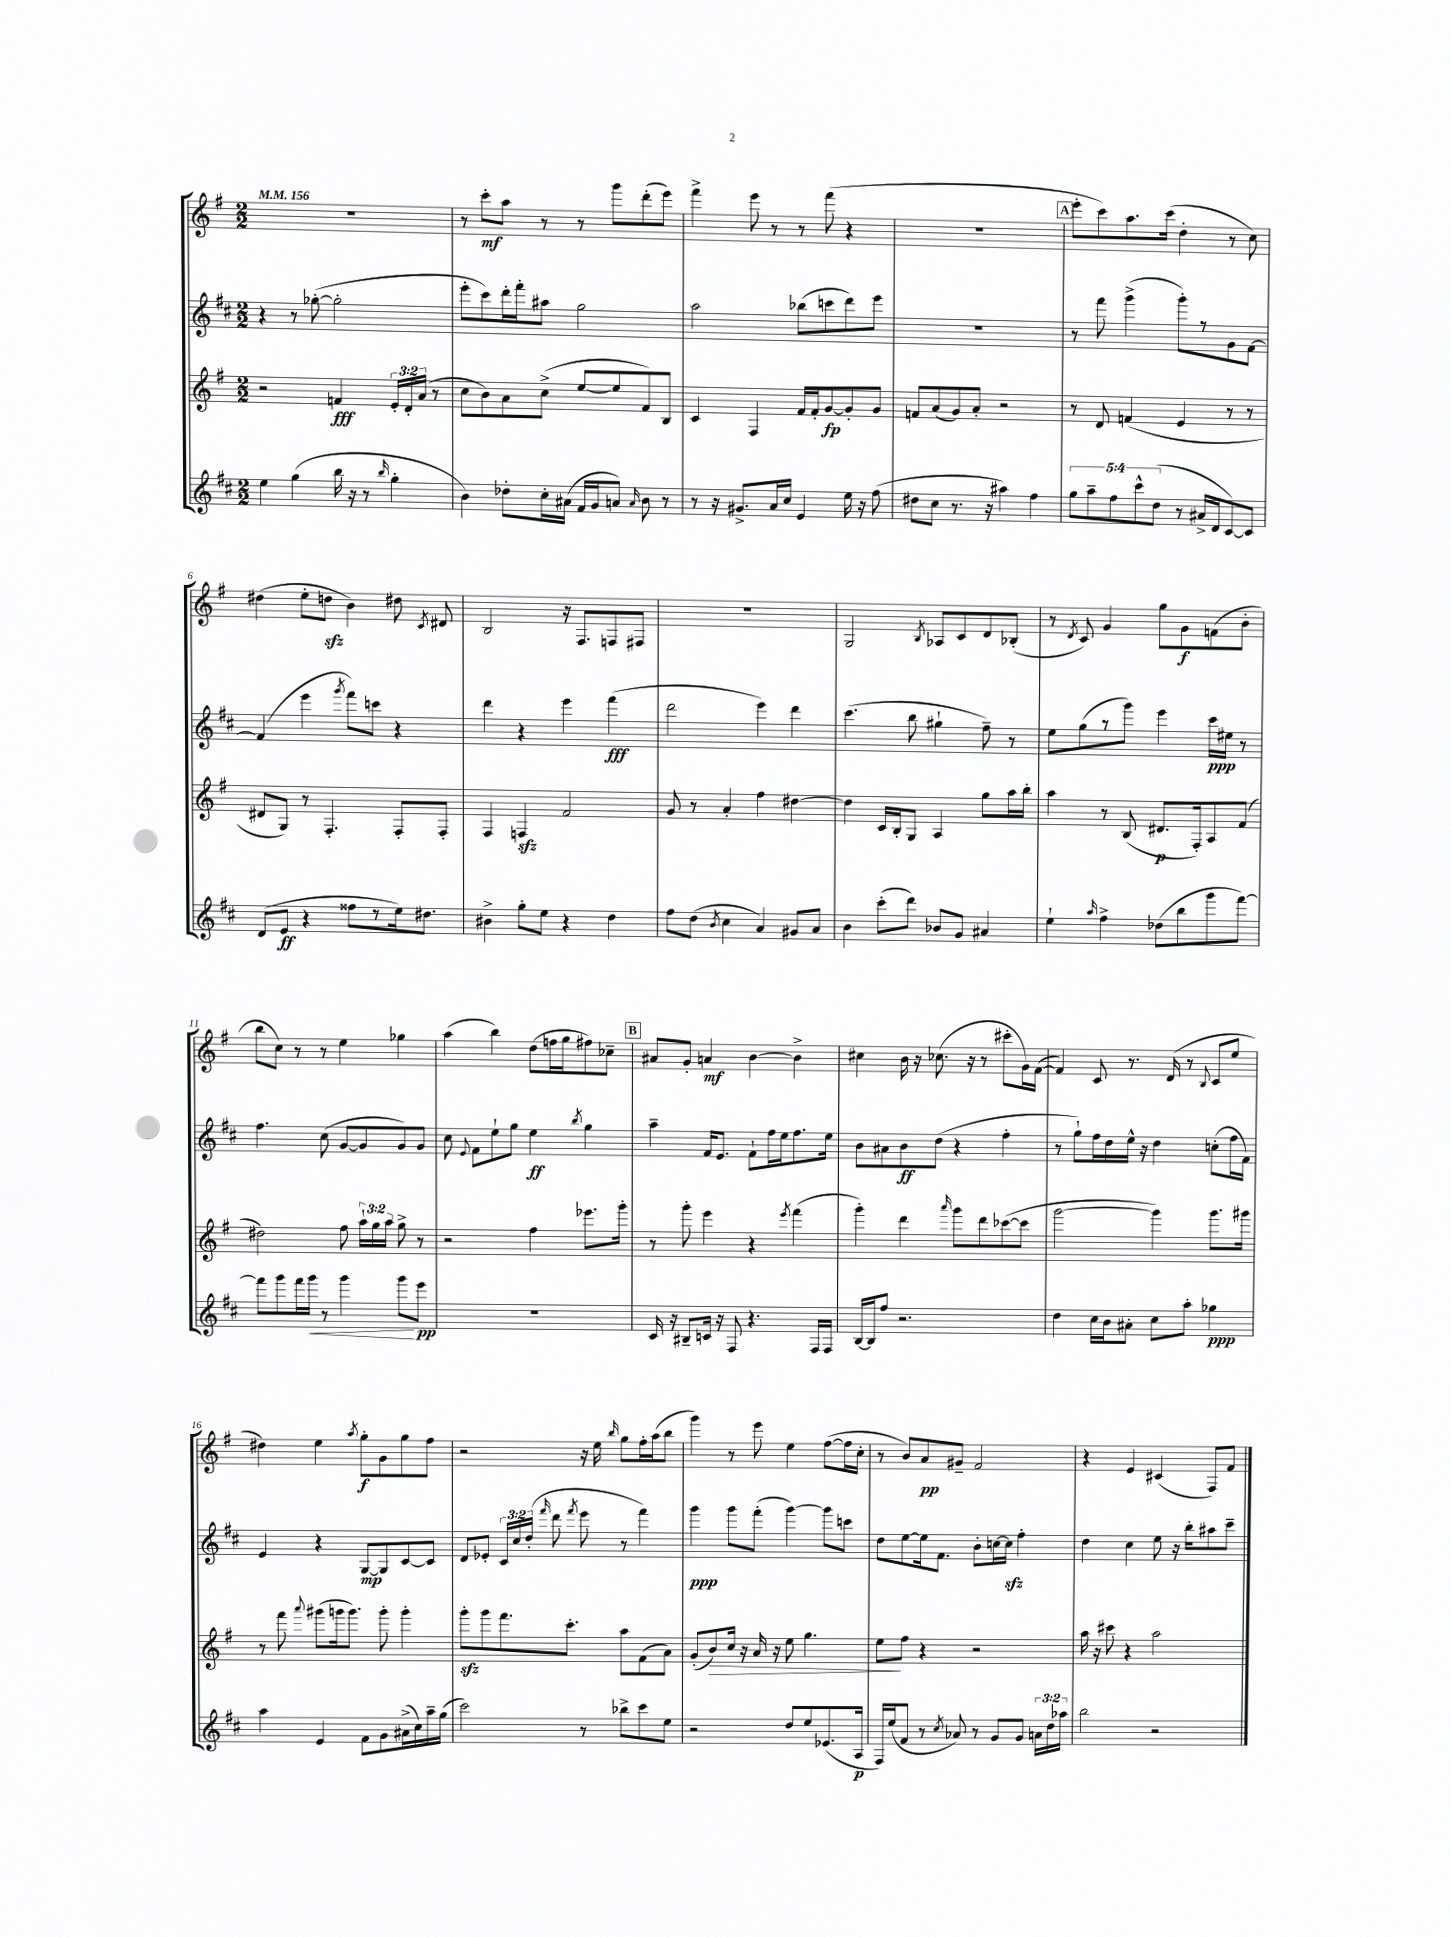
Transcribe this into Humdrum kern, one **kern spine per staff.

**kern	**dynam	**kern	**dynam	**kern	**dynam	**kern	**dynam
*part4	*part4	*part3	*part3	*part2	*part2	*part1	*part1
*staff4	*staff4	*staff3	*staff3	*staff2	*staff2	*staff1	*staff1
*clefG2	*	*clefG2	*	*clefG2	*	*clefG2	*
*k[f#c#]	*	*k[f#]	*	*k[f#c#]	*	*k[f#]	*
*M2/2	*	*M2/2	*	*M2/2	*	*M2/2	*
*MM156	*	*MM156	*	*MM156	*	*MM156	*
=1	=1	=1	=1	=1	=1	=1	=1
4ee\	.	2r	.	4r	.	1r	.
(4gg\	.	.	.	8r	.	.	.
.	.	.	.	([8gg-X'\	.	.	.
16bb\	.	4fn/	fff	2gg-'\]	.	.	.
16r	.	.	.	.	.	.	.
8r	.	.	.	.	.	.	.
16qqbb/	.	.	.	.	.	.	.
4gg'\	.	24e'/LL	.	.	.	.	.
.	.	24d'/	.	.	.	.	.
.	.	(24a/JJ	.	.	.	.	.
.	.	8r	.	.	.	.	.
=2	=2	=2	=2	=2	=2	=2	=2
4b\)	.	8cc\L	.	8eee'\L	.	8r	.
.	.	8b\)	.	8ccc#\)	.	8ccc'\L	mf
8dd-X'\L	.	8a\	.	16ddd'\L	.	8aa\J	.
.	.	.	.	16fff#'\J	.	.	.
16cc#'\L	.	(8cc^\J	.	8aa#X\J	.	8r	.
(16a#X\JJ	.	.	.	.	.	.	.
16f#/LL	.	[8ee/L	.	2gg\	.	8r	.
16g/J	.	.	.	.	.	.	.
8an/J)	.	8ee/]	.	.	.	8ggg\L	.
16qqa/	.	.	.	.	.	.	.
8b\	.	8f#/)	.	.	.	(8ddd'\	.
8r	.	8B/J	.	.	.	8eee\J)	.
=3	=3	=3	=3	=3	=3	=3	=3
8r	.	4c/	.	2aa\	.	4fff#^\	.
16r	.	.	.	.	.	.	.
8.g#X^/L	.	.	.	.	.	.	.
.	.	4F#/	.	.	.	8eee\	.
16a/L	.	.	.	.	.	8r	.
16cc#/JJ	.	.	.	.	.	.	.
4e/	.	16f#/LL	.	(8bb-X\L	.	8r	.
.	.	16f#'/J	.	.	.	.	.
.	.	[8g/	fp	8cccn\	.	(8fff#\	.
16ee\	.	8g'/]	.	8ddd\)	.	4r	.
16r	.	.	.	.	.	.	.
(8ff#\	.	8g/J	.	8eee\J	.	.	.
=4	=4	=4	=4	=4	=4	=4	=4
8dd#X\L	.	8fn/L	.	1r	.	1r	.
8cc#\J	.	(8a/	.	.	.	.	.
8.r	.	8g/)	.	.	.	.	.
.	.	8a'/J	.	.	.	.	.
16r	.	.	.	.	.	.	.
4aa#X\)	.	2r	.	.	.	.	.
4ff#\	.	.	.	.	.	.	.
!!LO:REH:place=s1:t=A
=5	=5	=5	=5	=5	=5	=5	=5
10gg\L	.	8r	.	8r	.	8eee'\L	.
10aa~\	.	.	.	.	.	.	.
.	.	8d/	.	8fff#\	.	8ccc\)	.
10ff#\	.	.	.	.	.	.	.
.	.	(4fn/	.	(4ggg^\	.	8.aa\	.
10ccc#^^\	.	.	.	.	.	.	.
(10dd\J	.	.	.	.	.	.	.
.	.	.	.	.	.	(16ccc\Jk	.
8r	.	4e/	.	8ggg'\L)	.	4dd'\	.
16a#X^/LL	.	.	.	8r	.	.	.
16d/J	.	.	.	.	.	.	.
[8c#/)	.	8r	.	8g\	.	8r	.
8c#/J]	.	8r	.	[8f#\J	.	8cc\)	.
!!LO:LB:g=z
=6	=6	=6	=6	=6	=6	=6	=6
(8d/L	.	8d#X/L	.	(4f#/]	.	(4dd#X\	.
8e/J	ff	8G/J)	.	.	.	.	.
4r	.	8r	.	4eee\	.	8ee'\L	.
.	.	4.F#'/	.	.	.	8ddnzz\J	.
.	.	.	.	8qggg/	.	.	.
8ff##X\L	.	.	.	8fff#\L)	.	4b\)	.
8r	.	.	.	8cccn\J	.	.	.
16ee\k)	.	8F#'/L	.	4r	.	8dd#X\	.
8.dd#X\J	.	.	.	.	.	.	.
.	.	.	.	.	.	8qc/	.
.	.	8F#'/J	.	.	.	8d#X/	.
=7	=7	=7	=7	=7	=7	=7	=7
4b#X^\	.	4F#/	.	4ddd\	.	2B/	.
8gg'\L	.	4Fnzz/	.	4r	.	.	.
8ee\J	.	.	.	.	.	.	.
4r	.	2f#/	.	4eee\	.	16r	.
.	.	.	.	.	.	8.F#/L	.
4dd\	.	.	.	(4fff#\	fff	8Fn/	.
.	.	.	.	.	.	8F#X/J	.
=8	=8	=8	=8	=8	=8	=8	=8
8ff#\L	.	8g/	.	2ddd\	.	1r	.
(8dd\J	.	8r	.	.	.	.	.
8qb/	.	.	.	.	.	.	.
4cc#\	.	4a'/	.	.	.	.	.
4a/)	.	4ff#\	.	4eee\)	.	.	.
8g#X/L	.	[4dd#X\	.	4ddd\	.	.	.
8a/J	.	.	.	.	.	.	.
=9	=9	=9	=9	=9	=9	=9	=9
4b\	.	4dd#\]	.	(4.ccc#\	.	2G/	.
(8ccc#'\L	.	16c/LL	.	.	.	.	.
.	.	16B'/J	.	.	.	.	.
8ddd\J)	.	8G/J	.	8bb\	.	.	.
.	.	.	.	.	.	8qB/	.
8b-X/L	.	4A/	.	4gg#X`\	.	8A-X/L	.
8g/J	.	.	.	.	.	8c/	.
4a#X/	.	8gg\L	.	8ff#~\)	.	8d/	.
.	.	16aa\L	.	8r	.	(8B-X'/J	.
.	.	16bb'\JJ	.	.	.	.	.
=10	=10	=10	=10	=10	=10	=10	=10
4ee`\	.	4aa\	.	8ee\L	.	8r	.
.	.	.	.	.	.	8qd/	.
.	.	.	.	(8gg\	.	8c/)	.
16qqaa/	.	.	.	.	.	.	.
4ff#^\	.	8r	.	8r	.	4g/	.
.	.	(8B/	.	8ggg\J)	.	.	.
(8dd-X\L	.	8.d#X/L	p	4eee\	.	8gg\L	.
8bb\	.	.	.	.	.	8g\	f
.	.	16F#'/k)	.	.	.	.	.
8ggg\	.	8A/	.	16ccc#\LL	ppp	(8fn\	.
.	.	.	.	16ee#X\JJ	.	.	.
[8fff#\J)	.	(8f#/J	.	8r	.	8b'\J	.
!!LO:LB:g=z
=11	=11	=11	=11	=11	=11	=11	=11
8fff#\L]	.	2dd#X\)	.	4.ff#\	.	8bb\L	.
8ggg\	.	.	.	.	.	8cc\J)	.
16fff#\L	.	.	.	.	.	8r	.
!	!LO:HP:b	!	!	!	!	!	!
16ggg\JJ	<	.	.	.	.	.	.
8r	.	.	.	(8cc#\	.	8r	.
4ggg\	.	8ff#\	.	[8g/L	.	4ee\	.
.	.	24aa`\LL	.	8g/]	.	.	.
.	.	24gg\	.	.	.	.	.
.	.	24aa\JJ	.	.	.	.	.
8ggg\L	.	8gg^\	.	8g/)	.	4gg-X\	.
8eee\J	[ pp	8r	.	8g/J	.	.	.
=12	=12	=12	=12	=12	=12	=12	=12
1r	.	2r	.	8cc#\	.	(4aa\	.
.	.	.	.	8qqe/	.	.	.
.	.	.	.	8f#\L	.	.	.
.	.	.	.	8ee`\	.	4bb\)	.
.	.	.	.	8gg\J	.	.	.
.	.	4ff#\	.	4ee\	ff	(8dd\L	.
.	.	.	.	.	.	16ffn\L	.
.	.	.	.	.	.	16gg\J	.
.	.	.	.	8qbb/	.	.	.
.	.	8.eee-X\L	.	4gg\	.	8ff#X\)	.
.	.	.	.	.	.	8cc-X~\J	.
.	.	16ggg'\Jk	.	.	.	.	.
!!LO:REH:place=s1:t=B
=13	=13	=13	=13	=13	=13	=13	=13
16c#/	.	8r	.	4aa~\	.	8a#X/L	.
16r	.	.	.	.	.	.	.
8B#X~/L	.	8ggg'\	.	.	.	8g'/J	.
16cn/Jk	.	4eee\	.	16f#/KL	.	4an/	mf
16r	.	.	.	8.e/J	.	.	.
8F#/	.	.	.	.	.	.	.
4.r	.	4r	.	8f#`\L	.	[4b\	.
.	.	.	.	16ff#\L	.	.	.
.	.	.	.	16ee\J	.	.	.
.	.	8qeee/	.	.	.	.	.
.	.	(4fff#\	.	8.ff#\	.	4b^\]	.
16F#/LL	.	.	.	.	.	.	.
16F#/JJ	.	.	.	16ee\Jk	.	.	.
=14	=14	=14	=14	=14	=14	=14	=14
[16B/LL	.	4ggg'\)	.	8b\L	.	4cc#X\	.
16B/J]	.	.	.	.	.	.	.
8ff#/J	.	.	.	8a#X\	.	.	.
2.r	.	4ddd\	.	8b\	ff	16b\	.
.	.	.	.	.	.	16r	.
.	.	.	.	(8dd\J	.	(8.cc-X\	.
.	.	16qqaaa/	.	.	.	.	.
.	.	8ggg\L	.	4r	.	.	.
.	.	.	.	.	.	16r	.
.	.	8ddd\	.	.	.	8r	.
.	.	([8ccc-X\	.	4ff#'\	.	8ccc#X'\L	.
.	.	8ccc-\J]	.	.	.	16g\L)	.
.	.	.	.	.	.	([16f#\JJ	.
=15	=15	=15	=15	=15	=15	=15	=15
4dd\	.	[2ggg\	.	8r	.	4f#/])	.
.	.	.	.	8gg`\L)	.	.	.
16cc#\LL	.	.	.	16ff#\L	.	8c/	.
16b\J	.	.	.	16dd\	.	.	.
8a#X'\J	.	.	.	16ee^^\JJ	.	8.r	.
.	.	.	.	16r	.	.	.
8cc#\L	.	4ggg\])	.	4dd\	.	.	.
.	.	.	.	.	.	(16d/	.
8aa'\J	.	.	.	.	.	8r	.
.	.	.	.	.	.	8qqB/	.
4gg-X\	ppp	8.ggg\L	.	(8ccn'\L	.	8c/L	.
.	.	.	.	16ff#\L	.	8ee/J	.
.	.	16ggg#X\Jk	.	16f#\JJ)	.	.	.
!!LO:LB:g=z
=16	=16	=16	=16	=16	=16	=16	=16
4aa\	.	8r	.	4e/	.	4dd#X\)	.
.	.	8fff#\	.	.	.	.	.
.	.	8qqaaa/	.	.	.	.	.
4e/	.	(8ggg#X\L	.	4r	.	4ee\	.
.	.	16gggn\k	.	.	.	.	.
.	.	8.ggg\J)	.	.	.	.	.
.	.	.	.	.	.	8qaa/	.
8f#\L	.	.	.	[8G/L	mp	8gg'\L	f
8g\	.	8ggg'\	.	8G/]	.	8g\	.
(16a#X^\L	.	4ggg'\	.	[8c#/	.	8gg\	.
16cc#\)	.	.	.	.	.	.	.
16aa~\	.	.	.	8c#/J]	.	8ff#\J	.
(16gg\JJ	.	.	.	.	.	.	.
=17	=17	=17	=17	=17	=17	=17	=17
2ccc#\)	.	8gggzz'\L	.	8d/L	.	2r	.
.	.	8ggg\	.	8e-X'/J	.	.	.
.	.	8.fff#\	.	24c#/LL	.	.	.
.	.	.	.	24cc#/	.	.	.
.	.	.	.	(24dd'/JJ	.	.	.
.	.	.	.	16qqfff#/	.	.	.
.	.	.	.	8ddd\	.	.	.
.	.	8.ccc'\J	.	.	.	.	.
.	.	.	.	8qfff#/	.	.	.
8r	.	.	.	8eee\	.	16r	.
.	.	.	.	.	.	16ee\	.
.	.	.	.	.	.	16qqbb/	.
8bb-X^\L	.	8aa\L	.	8r	.	8gg\L	.
8ccc#\	.	(8f#\	.	4fff#\)	.	16ff#'\L	.
.	.	.	.	.	.	(16aa\J	.
8ee\J	.	8a\J)	.	.	.	8bb\J	.
=18	=18	=18	=18	=18	=18	=18	=18
2r	.	(8g'/L	.	4ggg\	ppp	4ggg\)	.
!	!	!	!LO:HP:b	!	!	!	!
.	.	8b/)	>	.	.	.	.
.	.	16cc/Jk	.	8ggg\L	.	8r	.
.	.	16r	.	.	.	.	.
.	.	16a/	.	(8fff#'\J	.	8eee\	.
.	.	16r	.	.	.	.	.
8dd/L	.	8ee\	.	[4ggg\)	.	4ee\	.
8ee/	.	4.gg\	.	.	.	.	.
(8.e-X/	.	.	.	8ggg\L]	.	([8ff#\L	.
.	.	.	.	8cccn\J	.	16ff#\L]	.
16A/Jk	p	.	.	.	.	16cc'\JJ	.
=19	=19	=19	=19	=19	=19	=19	=19
16F#/LL)	.	8ee\L	.	8dd\L	.	8r	.
(16ee/J	.	.	.	.	.	.	.
8f#/J	.	8ff#\J	]	[8ee\	.	8b/L)	.
8r	.	4r	.	16ee\k]	.	8a/	pp
.	.	.	.	8.f#\J	.	.	.
8qcc#/	.	.	.	.	.	.	.
8a-X/)	.	.	.	.	.	8g#X~/J	.
8r	.	2r	.	8b'\L	.	2f#/	.
8g/L	.	.	.	[16ccn\L	.	.	.
.	.	.	.	16cczz\JJ]	.	.	.
8g/J	.	.	.	4ff#'\	.	.	.
24an\LL	.	.	.	.	.	.	.
24dd\	.	.	.	.	.	.	.
24aa-X\JJ	.	.	.	.	.	.	.
=20	=20	=20	=20	=20	=20	=20	=20
2bb\	.	16aa\	.	4dd\	.	4r	.
.	.	16r	.	.	.	.	.
.	.	8ccc#X\	.	.	.	.	.
.	.	4r	.	4cc#\	.	4e/	.
2r	.	2aa\	.	8ee\	.	(4c#X/	.
.	.	.	.	16r	.	.	.
.	.	.	.	16bb'\KL	.	.	.
.	.	.	.	8aa#X\	.	8F#/L)	.
.	.	.	.	8ccc#~\J	.	8f#/J	.
==	==	==	==	==	==	==	==
*-	*-	*-	*-	*-	*-	*-	*-
